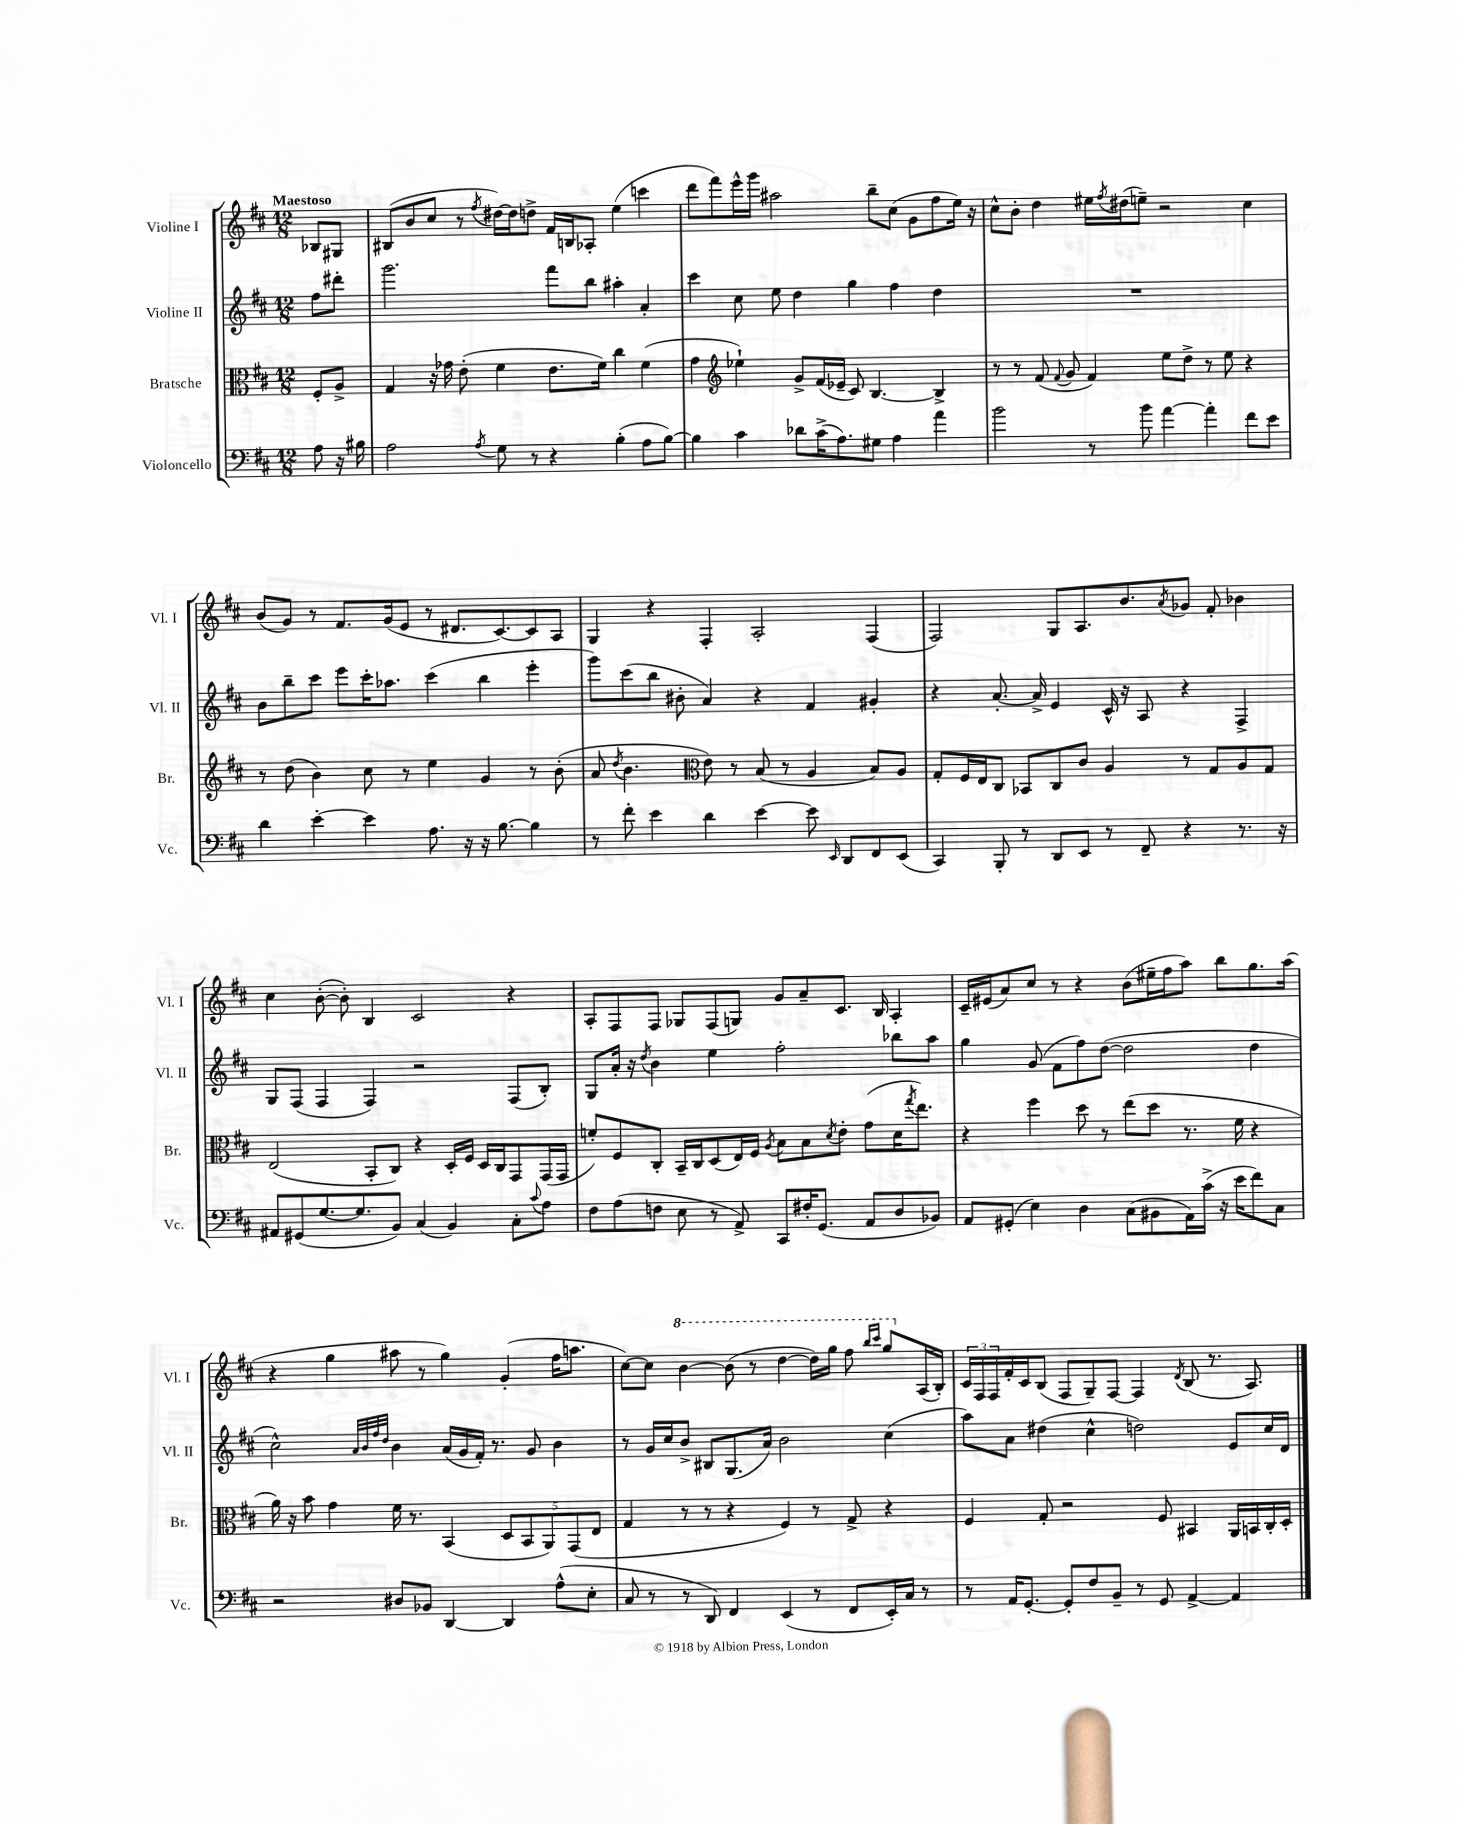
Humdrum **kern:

**kern	**kern	**kern	**kern
*staff4	*staff3	*staff2	*staff1
*clefF4	*clefC3	*clefG2	*clefG2
*k[f#c#]	*k[f#c#]	*k[f#c#]	*k[f#c#]
*M12/8	*M12/8	*M12/8	*M12/8
8A	8F#'	8ff#	8B-
16r	8A^	8ddd#'	8G#
16B#	.	.	.
=	=	=	=
2A	4G	2.ggg	(8B#
.	.	.	8b
.	16r	.	8cc#
.	16g-	.	.
.	(8e'	.	8r
8qA	.	.	8qff#
8G	4f#	.	[16dd#)
.	.	.	16dd#]
8r	.	.	8dd^
4r	8.e	8fff#	16f#
.	.	.	16B
.	.	8bb	8A-'
.	16f#)	.	.
(4B'	4cc#	4aa#'	(4ee
8A	(4f#	4a'	4ccc
[8B)	.	.	.
=	=	=	=
4B]	4g	4ccc#	8ddd
.	.	.	8fff#)
*	*clefG2	*	*
4c#	4ee-`)	8cc#	16eee^^
.	.	.	16ggg
.	.	8ee	2aa#
8d-	8g^	4dd	.
(16c#^	(16f#	.	.
8.A)	16e-~	.	.
.	8c#)	4gg	.
8G#	[4.B	.	8bb~
4A	.	4ff#	(8cc#
.	.	.	8g
4a	4B^]	4dd	8ff#
.	.	.	16ee)
.	.	.	16r
=	=	=	=
2b	8r	1.r	8cc#^^
.	8r	.	8b'
.	(8f#	.	4dd
.	8qqf#	.	.
.	8g	.	.
8r	4f#)	.	16ee#
.	.	.	8qff#
.	.	.	(16dd#
8b	.	.	8ee~)
[4a	8ee	.	2r
.	8dd^	.	.
4a']	8r	.	.
.	8ee	.	.
8f#	4r	.	4cc#
8e	.	.	.
=	=	=	=
4d	8r	8b	(8b
.	(8dd	8bb~	8g)
[4e'	4b)	8ccc#	8r
.	.	8eee	8.f#
4e]	8cc#	16ccc#'	.
.	.	8.aa-	(16g
.	8r	.	8e
8.A	4ee	(4ccc#	8r
.	.	.	8.d#
16r	.	.	.
16r	4g	4bb	.
[8.B	.	.	[8.c#)
4B]	8r	4eee'	8c#]
.	(8b'	.	8A
=	=	=	=
8r	8a	8ggg)	4G
.	8qdd	.	.
8f#'	4.b	(8ccc#	.
4e	.	8bb	4r
.	.	8b#'	.
*	*clefC3	*	*
4d	8e)	4a)	4F#'
.	8r	.	.
[4e	(8B	4r	2A'
.	8r	.	.
8e]	4A	4f#	.
16qqEE	.	.	.
8DD	.	.	.
8FF#	8B)	4g#'	(4F#
(8EE	8A	.	.
=	=	=	=
4CC#)	8G'	4r	2F#)
.	16F#	.	.
.	16E	.	.
8BBB'	8C#	[8.a'	.
8r	8BB-	.	.
.	.	16a^]	.
8DD	8C#	4e	8G
8EE	8c#	.	8.A
8r	4A	16c#^^	.
.	.	16r	8.b
8FF#~	.	8A	.
.	.	.	8qa
4r	8r	4r	8g-
.	8G	.	8f#'
8.r	8A	4F#^	4b-
.	8G	.	.
16r	.	.	.
=	=	=	=
8AA#	(2E	8G	4cc#
(8GG#	.	(8F#	.
[8.G	.	4F#	([8b'
.	.	.	8b'])
8.G]	.	.	.
.	8BB'	4F#)	4B
8BB)	8C#)	.	.
(4C#	4r	2r	2c#
4BB)	16D'	.	.
.	16F#	.	.
.	16D	.	.
.	16C#	.	.
8C#'	8GG	(8F#	4r
8qqc#	.	.	.
8A	(16GG	8B')	.
.	16GG	.	.
=	=	=	=
8F#	8f')	8G	8A'
(8A	8F#	16a'	8F#
.	.	16r	.
.	.	8qdd	.
8F	8C#'	4b	8F#
8E	16BB~	.	8G-
.	16C#	.	.
8r	(8D	4ee	(8F#
8AA^)	16E)	.	8G)
.	16F#	.	.
.	8qA	.	.
8CC#	8B	2ff#'	8g
16F#'	8B	.	8a~
(8.GG	.	.	.
.	8qd	.	.
.	8e'	.	8.c#
8AA	(8g	.	.
.	.	.	16B
8D	16d	8bb-	4A'
.	8qgg	.	.
.	8.ee)	.	.
8BB-)	.	8aa	.
=	=	=	=
8AA	4r	4gg	16c#~
.	.	.	(16e#
(8GG#'	.	.	8a)
4E)	4ff#	(8g	8cc#
.	.	8f#	8r
4D	8dd	8ff#)	4r
.	8r	([8dd	.
(8C#	(8ee	2dd]	(8b
8BB#	8dd	.	16ee#~
.	.	.	16ff#
16AA)	8.r	.	8aa)
(16c#^	.	.	.
16r	.	.	8bb
16e	16f#	.	.
8f#)	4r	4dd	8.gg
8C#	.	.	.
.	.	.	(16aa
=	=	=	=
2r	16a)	2cc#^^)	4r
.	16r	.	.
.	8b	.	.
.	4g	.	4gg
.	.	32qqa	.
.	.	32qqb	.
.	.	32qqff#	.
.	.	32qqdd	.
8D#	16f#	4b	8aa#
.	8.r	.	.
8BB-	.	.	8r
[4DD	(4BB	(16a	4gg)
.	.	16g	.
.	.	16f#')	.
.	.	8.r	.
4DD]	10D	.	(4g'
.	10BB	.	.
.	.	8g	.
.	10AA)	.	.
(8A^^	.	4b	16ff#
.	(10GG	.	.
.	.	.	8.aa
8E'	.	.	.
.	10E	.	.
=	=	=	=
8C#	4G	8r	[8cc#)
8r	.	16g	8cc#]
.	.	16cc#	.
8r	8r	8b^	[4bb
8DD)	8r	8B#	.
4FF#	4r	(8.G	(8bb]
.	.	.	8r
.	.	16a)	.
(4EE	4F#)	2b	[4ddd
8r	8r	.	16ddd])
.	.	.	16ggg
8FF#	8G^	.	8fff#
.	.	.	16qqbbb
.	.	.	16qqcccc#
16EE')	4r	(4cc#	8ggg
16C#	.	.	.
8r	.	.	(16A
.	.	.	16B')
=	=	=	=
8r	4F#	8aa)	24c#
.	.	.	24F#
.	.	.	24F#
16AA	.	8a	16f#'
[8.GG'	.	.	16c#
.	8G'	(4dd#	(8B
8GG']	2r	.	8F#
8F#	.	4cc#^^	8G~)
8BB~	.	.	[8F#
8r	.	2dd)	4F#]
8GG	8F#	.	.
.	.	.	8qd
[4AA^	4BB#	.	(8B
.	.	.	8.r
4AA]	16AA	8e	.
.	16BB	.	8.A)
.	16C#'	16cc#	.
.	16D'	16d	.
==	==	==	==
*-	*-	*-	*-
